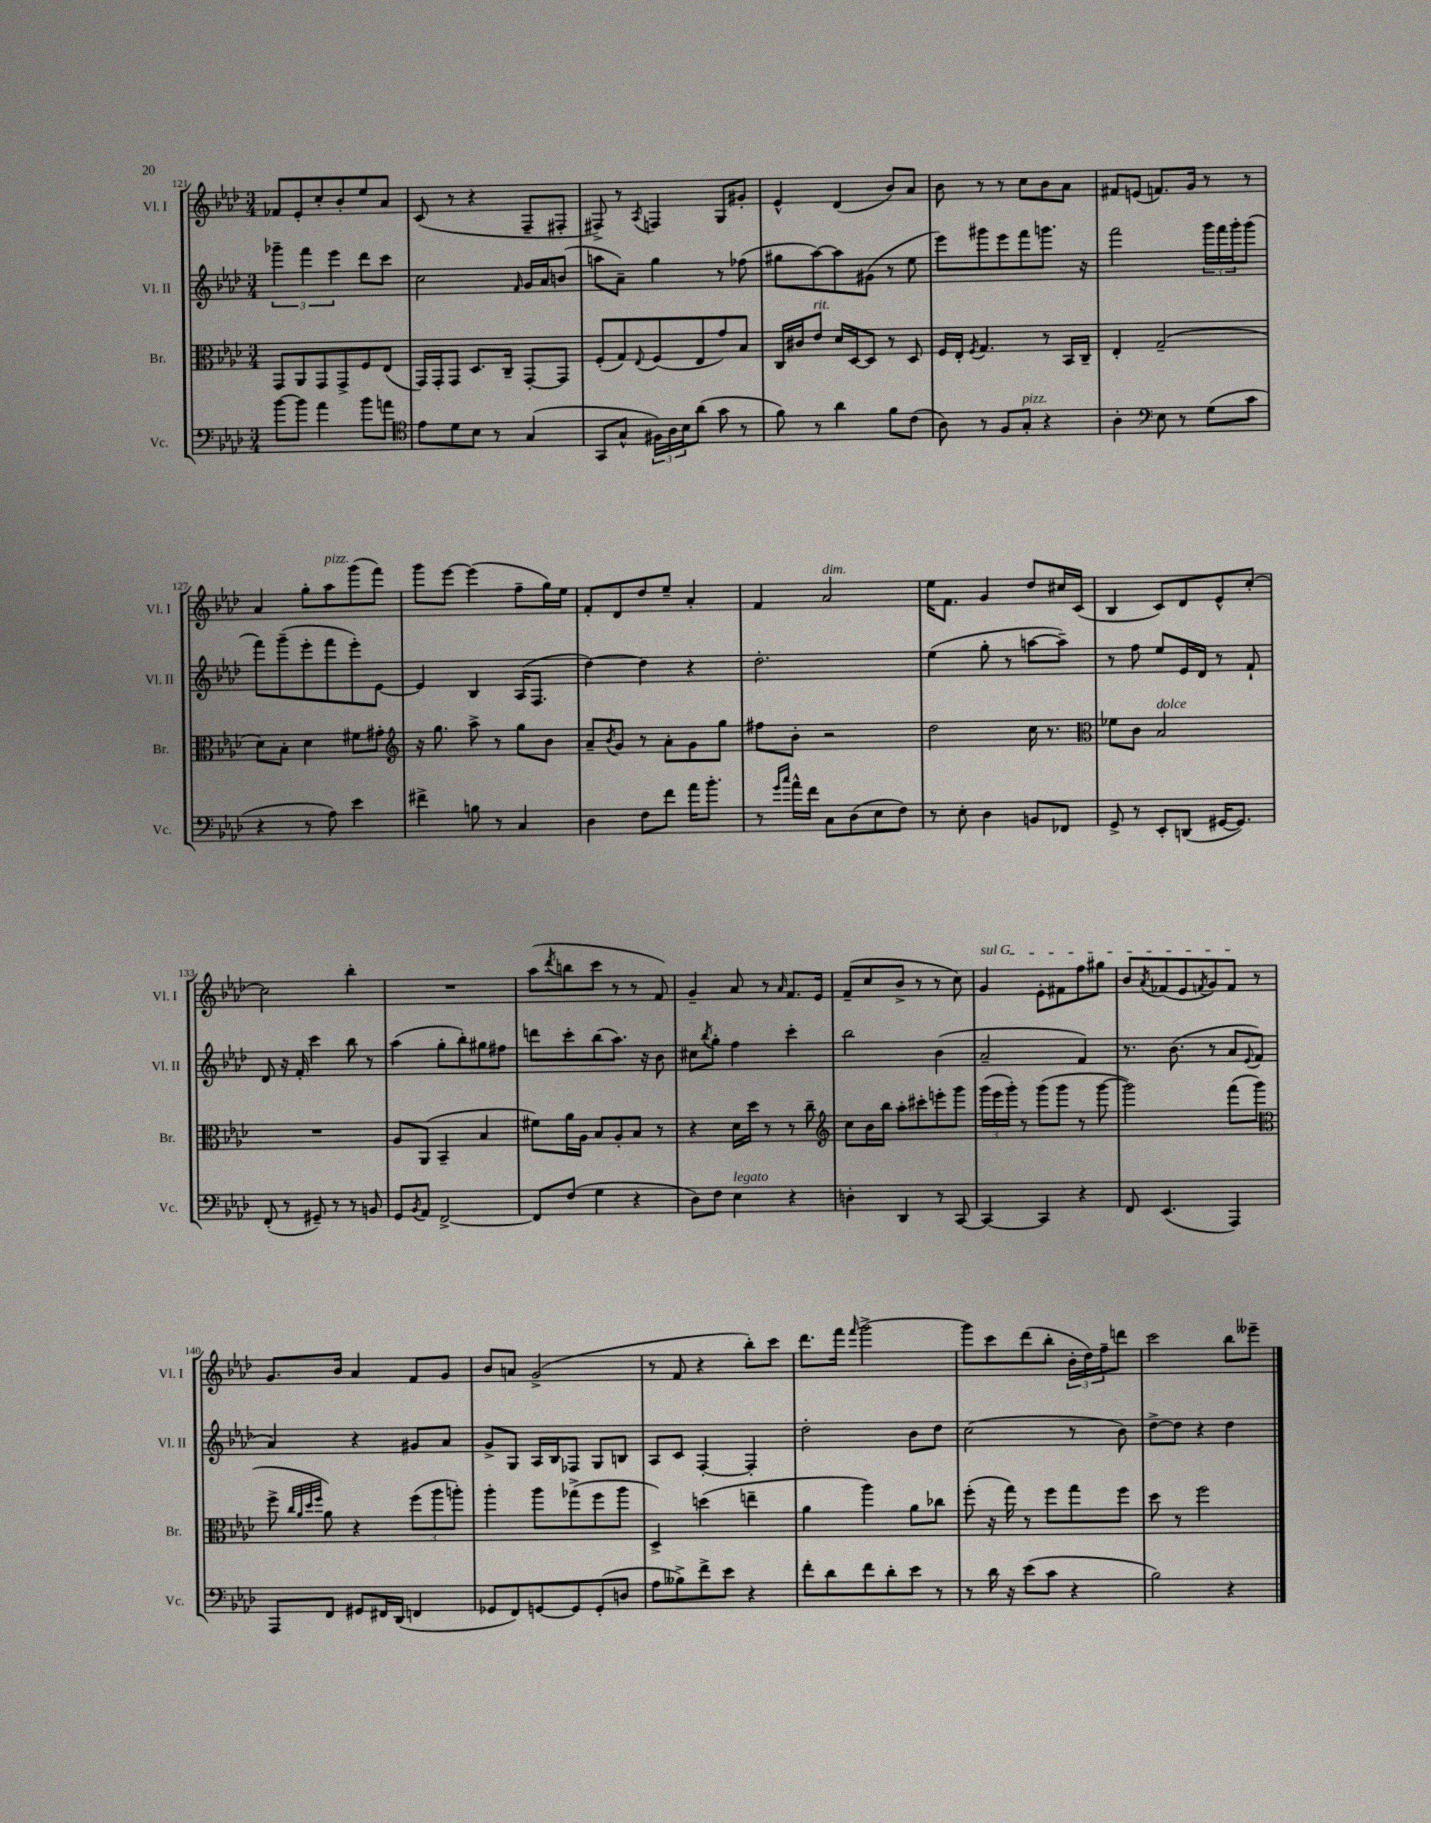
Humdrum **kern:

**kern	**kern	**kern	**kern
*part4	*part3	*part2	*part1
*staff4	*staff3	*staff2	*staff1
*I"Vc.	*I"Br.	*I"Vl. II	*I"Vl. I
*I'Vc.	*I'Br.	*I'Vl. II	*I'Vl. I
*clefF4	*clefC3	*clefG2	*clefG2
*k[b-e-a-d-]	*k[b-e-a-d-]	*k[b-e-a-d-]	*k[b-e-a-d-]
*M3/4	*M3/4	*M3/4	*M3/4
=121	=121	=121	=121
[8b-\L	8GG/L	6ggg-X~\	8f-X/L
8b-\J]	8AA-/	.	8e-'/
.	.	6fff\	.
4a-\	8GG/	.	8cc'/
.	.	6eee-\	.
.	8GG^/	.	8b-'/
8b-\L	8F/	8ddd-\L	8ee-/
8an\J	(8E-/J	8ccc\J	8a-/J
=122	=122	=122	=122
*clefC4	*	*	*
8e-\L	16GG/LL)	2cc\	(8c/
.	16GG'/J	.	.
8d-\	8GG/J	.	8r
8B-\J	8.D-/L	.	4r
8r	.	.	.
.	16C~/Jk	.	.
.	.	16qqf/	.
(4G/	[8GG'/L	16g/LL	8F~/L
.	.	16a-/J	.
.	8GG/J]	(8bn/J	8F#X'/J
=123	=123	=123	=123
8GG/L	(8F'/L	8aan\L	8F#X^/)
8G^^/J	8G/)	8a-~\J)	8r
.	8qqE-/	.	8qA-/
24F#X\LL)	(8F/	4gg\	4Fn/
24A-\	.	.	.
24B-\J	.	.	.
(8a-\J	8E-/	.	.
8g\	8g/)	8r	8G/L
8r	8B-/J	(8ff-X\	8g#X'/J
=124	=124	=124	=124
8f\)	16C/LL	8gg#X\L	4e-^^/
.	16c#X/J	.	.
!	!LO:TX:a:i:t=rit.	!	!
8r	8e-/J	[8aa-\)	.
4a-\	16d-/LL	8aa-\]	(4d-/
.	[16D-/J	.	.
.	8D-/J]	(8g#X\J	.
8f\L	8r	8r	8b-/L)
(8c\J	8D-/	8ee-\	8a-/J
=125	=125	=125	=125
8A-\)	16F/LL	8eee-\L)	8b-\
.	16E-'/JJ	.	.
.	8qF/	.	.
8r	4.G/	8ggg#X\	8r
8F/L	.	8eee-\	8r
!LO:TX:a:i:t=pizz.	!	!	!
8G'/J	.	8fff\	8cc\L
4r	8r	8.gggn\J	8b-\
.	16BB-/LL	.	8a-\J
.	16C~/JJ	16r	.
=126	=126	=126	=126
4A-'\	4E-'/	2fff\	8f#X/L
.	.	.	(8en/J
*clefF4	*	*	*
8E-\	(2G~/	.	8.fn/L)
8r	.	.	.
.	.	.	16g/Jk
(8G\L	.	24ggg\LL	8r
.	.	24fff\	.
.	.	24ggg'\J	.
8c\J	.	(8ggg\J	8r
!!LO:LB:g=z
=127	=127	=127	=127
4r	8d-\L)	8fff\L)	4a-/
.	8B-'\J	(8ggg~\	.
8r	4d-\	8eee-'\	8gg'\L
!	!	!	!LO:TX:a:i:t=pizz.
8A-\)	.	8fff\	8aa-\
4e-\	8f#X\L	8eee-'\)	(8ggg\
.	8g#X'\J	[8e-\J	8fff\J)
=128	=128	=128	=128
*	*clefG2	*	*
4f#X^\	16r	4e-/]	8ggg\L
.	8.gg\	.	.
.	.	.	[8eee-\J
8Bn\	8aa-^\	4B-/	(4eee-\]
8r	8r	.	.
4C/	8gg\L	(16A-/KL	8ff~\L
.	.	8.F/J	.
.	8b-\J	.	16gg\L)
.	.	.	16ee-\JJ
=129	=129	=129	=129
4D-\	8a-~/L	[4dd-\)	8f'/L
.	8qb-/	.	.
.	8g/J	.	8d-/
8F\L	8r	4dd-\]	8dd-/
8f\J	8a-'\L	.	8ee-~/J
16a-\KL	8g\	4r	4a-'/
8.b-'\J	.	.	.
.	8gg\J	.	.
=130	=130	=130	=130
8r	8ff#X\L	2.dd-'\	4f/
16qqg/LL	.	.	.
16qqcc/JJ	.	.	.
16a-^^\LL	8b-'\J	.	.
16f\JJ	.	.	.
!	!	!	!LO:TX:a:i:t=dim.
8C\L	2r	.	2a-/
(8D-\	.	.	.
8E-\	.	.	.
8F\J)	.	.	.
=131	=131	=131	=131
8r	2dd-\	(4ee-\	16ee-\KL
.	.	.	8.f\J
8E-'\	.	.	.
4D-\	.	8gg'\	4g/
.	.	8r	.
8BBn/L	16cc\	[8aan\L	8dd-/L
.	8.r	.	.
8FF-X/J	.	8aa~\J])	16cc#X/L
.	.	.	(16c/JJ
=132	=132	=132	=132
*	*clefC3	*	*
8GG^/	8f-X\L	8r	4B-/
8r	8c\J	8ff\	.
!	!LO:TX:a:i:t=dolce	!	!
8EE-'/L	2B-/	8ee-/L	8c/L)
(8DDn/J	.	16e-/L	8d-/
.	.	16d-/JJ	.
[16GG#X/KL	.	8r	8e-^^/
8.GG#/J])	.	.	.
.	.	8f`/	[8cc'/J
!!LO:LB:g=z
=133	=133	=133	=133
(8FF'/	2.r	8d-/	2cc\]
8r	.	16r	.
.	.	16f'/	.
8GG#X~/)	.	4ccc\	.
8r	.	.	.
8r	.	8bb-\	4bb-'\
8BBn/	.	8r	.
=134	=134	=134	=134
8GG/L	8A-/L	(4aa-\	2.r
8qBB-/	.	.	.
8AA-/J	(8AA-/J	.	.
[2FF^/	4BB-~/	8gg'\L	.
.	.	8bb-'\)	.
.	4B-/	8gg#X\	.
.	.	8ff#X\J	.
=135	=135	=135	=135
8FF/L]	8f#X\L)	8dddn\L	(8aa-\L
.	.	.	8qddd-/
(8F/J	16a-\L	8ccc'\	8bbn\
.	16A-\JJ	.	.
4G\	8B-/L	(8bb-\	8ccc\J
.	8A-'/	8.aa-\J)	8r
4r	8B-/J	.	8r
.	.	16r	.
.	8r	8b-\	8f/)
=136	=136	=136	=136
8D-\L)	4r	8cc#X\L	4g~/
.	.	8qbb-/	.
8F\J	.	8gg'\J	.
!LO:TX:a:i:t=legato	!	!	!
4E-\	16d-\LL	4ff\	8a-/
.	16dd-\JJ	.	.
.	8r	.	8r
.	.	.	16qqa-/
4r	8r	4ccc'\	8.f/L
.	8cc~\	.	.
.	.	.	16e-/Jk
=137	=137	=137	=137
*	*clefG2	*	*
4Dn'\	8cc\L	2bb-\	(8f~/L
.	16b-\L	.	8cc/
.	16bb-\JJ	.	.
4DD-/	8aa-'\L	.	8b-^/J
.	8ccc#X'\	.	8r
8r	8eeen'\	(4b-\	8r
[8CC/	8ggg\J	.	8cc\)
=138	=138	=138	=138
!	!	!	!LO:TX:a:i:t=sul G
4CC/_	(24ggg\LL	2a-~/	4g/
.	24eee-\	.	.
.	24ggg'\JJ)	.	.
.	8r	.	.
4CC/]	(8ggg\L	.	8e-'\L
.	8ggg\J	.	8f#X\
4r	8r	4f/)	8ff\
.	[8ggg\	.	8gg#X\J
=139	=139	=139	=139
8FF/	2ggg\])	8.r	8b-/L
.	.	.	8qa-/
(4.EE-/	.	.	(8f-X/
.	.	(8.b-\	.
.	.	.	8e-/
.	.	.	8qfn/
.	.	8r	8g/)
4AAA-/)	(8fff\L	8a-/L	8f/J
.	.	8qqe-/	.
.	8ggg\J	8f/J	8r
!!LO:LB:g=z
=140	=140	=140	=140
*	*clefC3	*	*
8AAA-/L	8ff^\	4a-/)	8.g/L
.	32qqcc/LLL	.	.
.	32qqa-/	.	.
.	32qqdd-/	.	.
.	32qqff/JJJ	.	.
8FF/J	8a-\)	.	.
.	.	.	16b-/Jk
8GG#X/L	4r	4r	4a-/
16FF#X/L	.	.	.
(16DD-/JJ	.	.	.
4FFn/	(12ff\L	8g#X/L	8f/L
.	12aa-\	.	.
.	.	8a-/J	8g/J
.	12aan'\J)	.	.
=141	=141	=141	=141
8GG-X/L	4aa-'\	8g^/L	8b-/L
8FF/)	.	8G/J	8an/J
[8GGn/	8aa-\L	16A-/LL	(2g^/
.	.	16B-/J	.
8GG/]	(8gg-X^\	8F-X/J	.
(8GG'/	8ff\	8G/L	.
8Dn/J	8aa-\J	8Bn/J	.
=142	=142	=142	=142
8A-\L	4D-^/)	8A-/L	8r
8B--X^\)	.	8c/J	8f/
8f^\	(4ddn\	[4F'/	4r
8e-\J	.	.	.
4r	4een~\	4F'/]	8bb-'\L)
.	.	.	8ccc\J
=143	=143	=143	=143
8f'\L	4a-\	2dd-'\	8.ddd-\L
8d-\	.	.	.
.	.	.	16fff\Jk
.	.	.	16qqfff/
8f\	4aa-\)	.	[2ggg^\
8d-'\	.	.	.
8e-\J	8a-\L	8b-\L	.
8r	8cc-X\J	8dd-\J	.
=144	=144	=144	=144
8r	(8ff'\	(2cc\	8ggg\L]
16d-\	16r	.	8ccc\
16r	16gg\)	.	.
(8e-\L	8r	.	(8ddd-\
8c\J	8ff\L	.	8bb-'\J
4r	8gg\	8r	24b-'\LL
.	.	.	24dd-\)
.	.	.	24ff~\J
.	8ff\J	8b-\)	8dddn\J
=145	=145	=145	=145
2B-\)	8dd-\	[8dd-^\L	2ccc\
.	8r	8dd-\J]	.
.	2ff\	4r	.
4r	.	4dd-\	8bb-\L
.	.	.	8eee--X~\J
==	==	==	==
*-	*-	*-	*-
